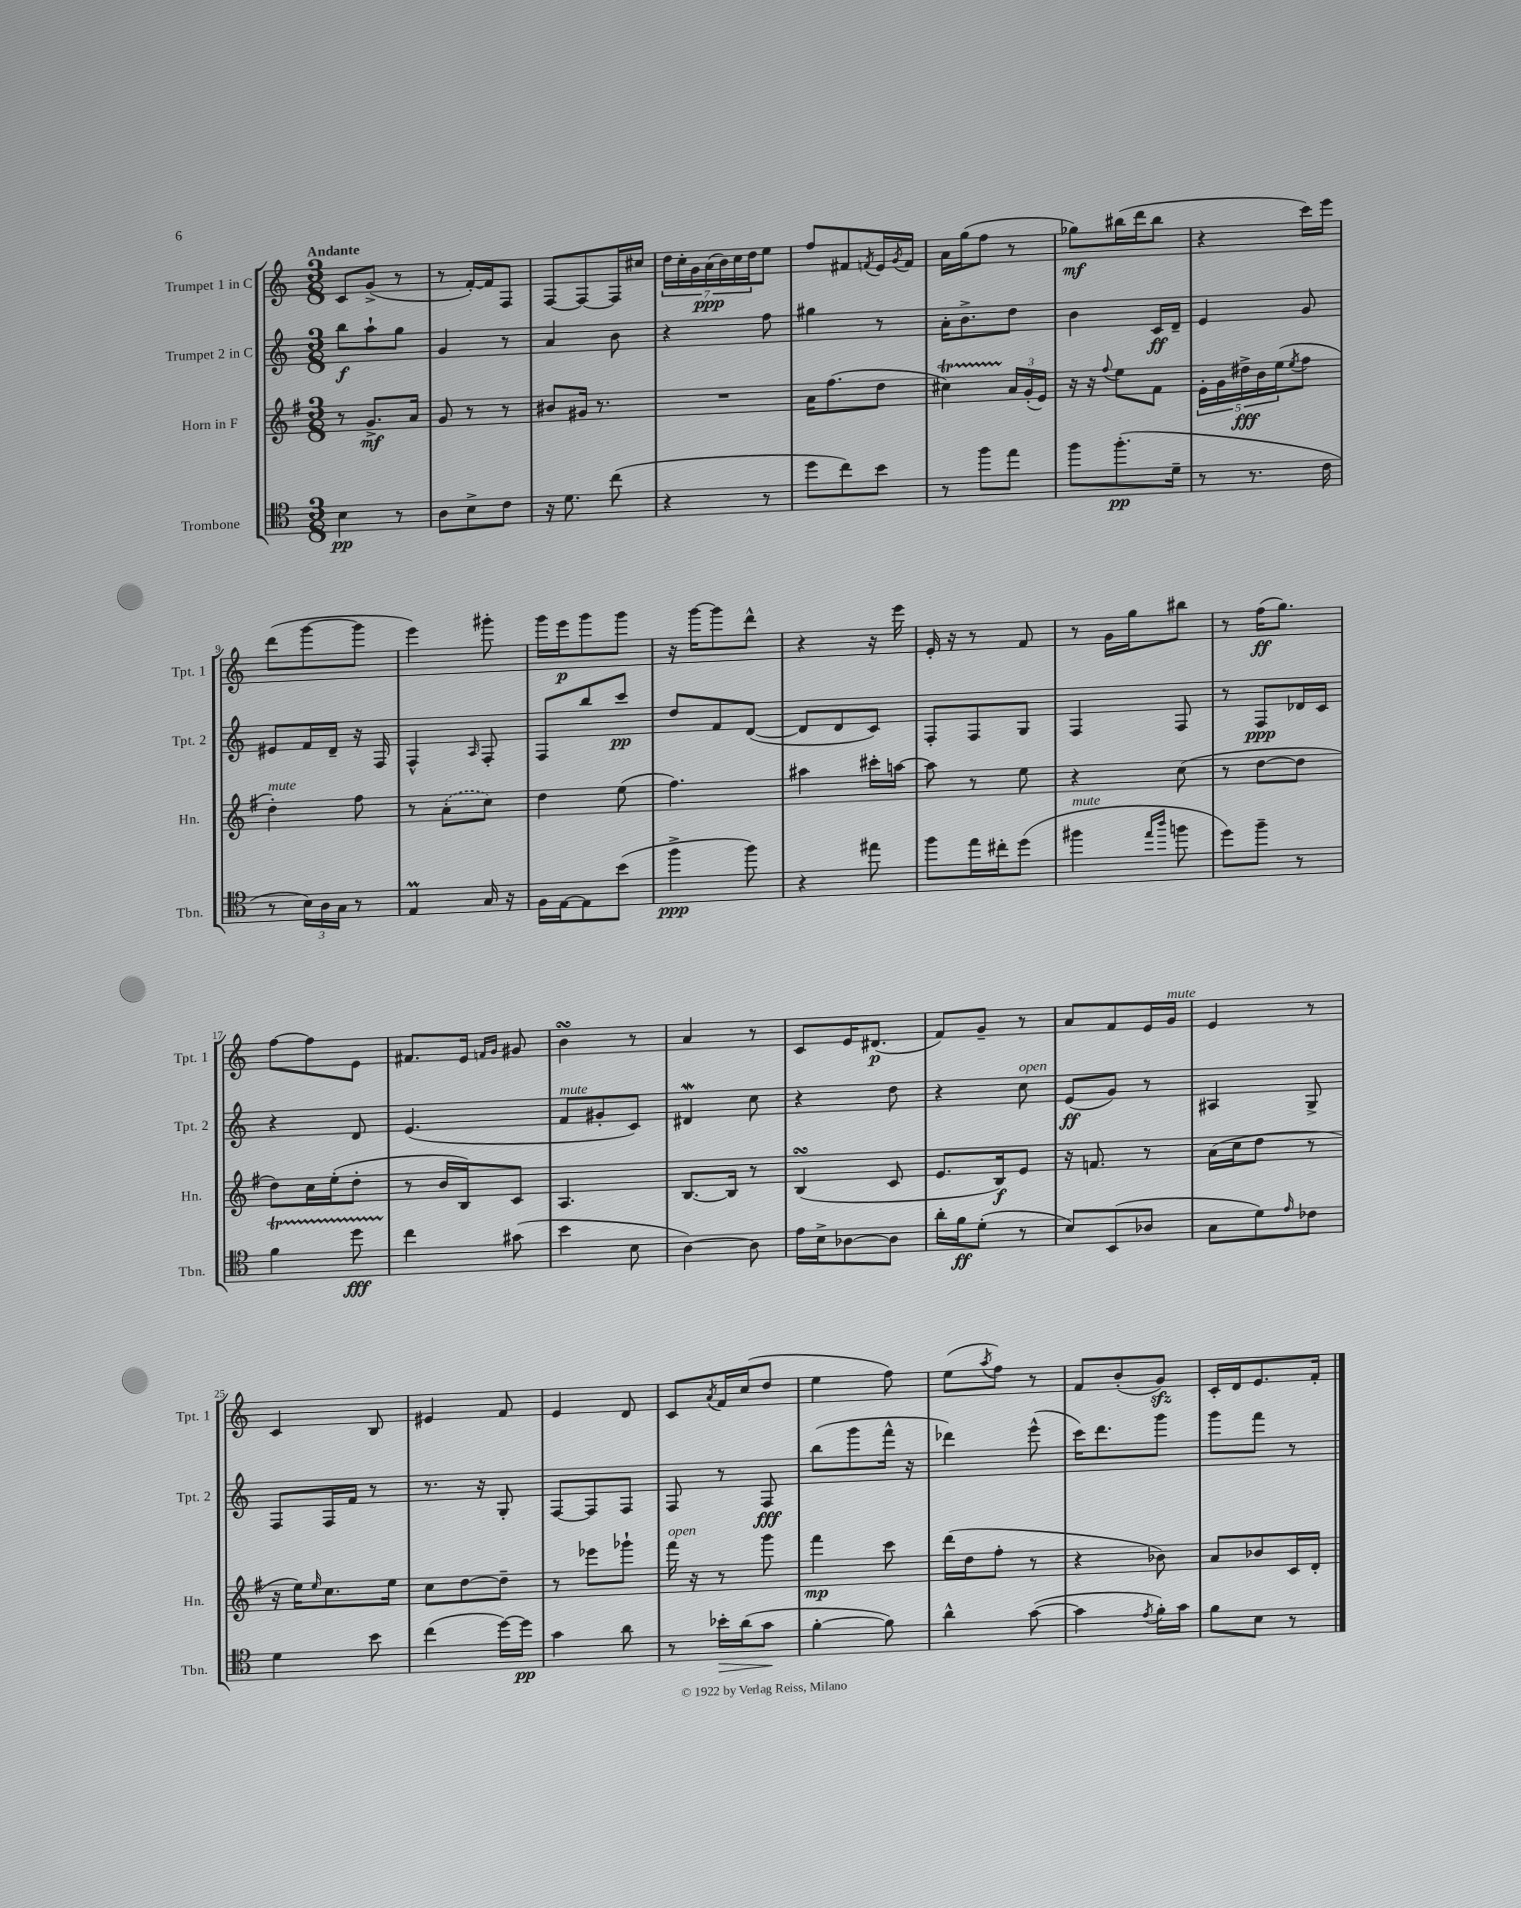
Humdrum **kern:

**kern	**kern	**kern	**kern
*staff4	*staff3	*staff2	*staff1
*clefC4	*clefG2	*clefG2	*clefG2
*k[]	*k[f#]	*k[]	*k[]
*M3/8	*M3/8	*M3/8	*M3/8
4B\	8r	8bb\L	8c/L
.	8.g^/L	8aa`\	(8g^/J
8r	.	8gg\J	8r
.	16a/Jk	.	.
=	=	=	=
8A\L	8g/	4g/	8r
8B^\	8r	.	[16f'/LL)
.	.	.	16f/]J
8c\J	8r	8r	8F/J
=	=	=	=
16r	8b#/L	4a/	[8F/L
8.d\	.	.	.
.	16g#/Jk	.	8F/_
.	8.r	.	.
(8cc\	.	8b\	16F/]L
.	.	.	16cc#/JJ
=	=	=	=
4r	4.r	4r	28dd\LL
.	.	.	28cc'\
.	.	.	28g\
.	.	.	(28a\
.	.	.	28b\)
.	.	.	28cc\
.	.	.	28dd\J
8r	.	8ff\	8ee\J
=	=	=	=
8dd\L	16a\LK	4gg#\	8ff/L
.	(8.ff#\	.	.
8cc\)	.	.	8f#/
.	.	.	8qf/
8b\J	8dd\J	8r	16e/L
.	.	.	8qg/
.	.	.	16f/JJ
=	=	=	=
8r	4cc#\)	16a'\LK	16a\LL
.	.	8.b^\	(16gg\J
8ff\L	.	.	8ff\J
8ee\J	24a/LL	8dd\J	8r
.	(24g'/	.	.
.	24e/JJ)	.	.
=	=	=	=
8ff\L	16r	4b\	8gg-\L)
.	16r	.	.
.	8qqff#/	.	.
(8.ff'\	8ee\L	.	(16bb#\L
.	.	.	16ddd\J
.	8f#\J	16c/LL	8bb#\J
16d~\Jk	.	16d~/JJ	.
=	=	=	=
8r	20e'\LL	4e/	4r
.	20g\	.	.
.	20dd#^\	.	.
8.r	.	.	.
.	20b\	.	.
.	(20ee\J	.	.
.	8qee/	.	.
.	8ff#\J	8g/	16ccc\LL)
16c\	.	.	16eee\JJ
=	=	=	=
8r	4dd'\)	8e#/L	(8ddd\L
24B\LL)	.	16f/L	[8ggg\
24A\	.	.	.
.	.	16d~/JJ	.
24G\JJ	.	.	.
8r	8ff#\	16r	8ggg\]J
.	.	16F/	.
=	=	=	=
4E/	8r	4F^^/	4eee\)
.	(8a'\L	.	.
.	.	16qqA/	.
16G/	8cc\J)	8F'/	8ggg#'\
16r	.	.	.
=	=	=	=
16F\LL	4dd\	8F/L	16ggg\LL
[16E\J	.	.	16eee\J
8E\]	.	8bb/	8ggg\
(8b\J	(8ee\	8ccc/J	8ggg\J
=	=	=	=
4ff^\	4.ff#\)	8dd/L	16r
.	.	.	[16ggg\LK
.	.	8f/	8ggg\]
8ff\)	.	([8d/J	8ddd^^\J
=	=	=	=
4r	4aa#\	8d/]L	4r
.	.	8d/	.
8ee#\	16ccc#'\LL	8c/J)	16r
.	[16aa\JJ	.	16eee\
=	=	=	=
8ff\L	8aa\]	8F'/L	16e'/
.	.	.	16r
16ee\L	8r	8F/	8r
16cc#'\J	.	.	.
(8dd\J	8ee\	8G/J	8f/
=	=	=	=
4ff#\	4r	4F/	8r
.	.	.	16g\LL
.	.	.	16gg\J
16qqee/LL	.	.	.
16qqaa/JJ	.	.	.
8ff\	(8cc\	8F/	8bb#\J
=	=	=	=
8dd\L)	8r	8r	8r
8ff~\J	[8dd\L	8F/L	(16ff\LK
.	.	.	8.gg\J)
8r	8dd\]J	16d-/L	.
.	.	16c/JJ	.
=	=	=	=
4f\	8dd\L)	4r	[8ff\L
.	16cc\L	.	8ff\]
.	(16ee'\J	.	.
8dd\	8dd'\J	8d/	8e\J
=	=	=	=
4cc\	8r	(4.e/	8.f#/L
.	16b/LL	.	.
.	16B/J)	.	16e/Jk
.	.	.	16qqf/LL
.	.	.	16qqg/JJ
(8g#\	8c/J	.	8g#/
=	=	=	=
4b\	4.A/	8f/L	4b\
.	.	8g#'/	.
8B\	.	8c/J)	8r
=	=	=	=
[4A\)	[8.B/L	4d#/	4a/
.	16B/]Jk	.	.
8A\]	8r	8cc\	8r
=	=	=	=
16e\LL	(4B/	4r	8c/L
16B^\J	.	.	.
[8A-\	.	.	16e/K
.	.	.	(8.d#/J
8A-\]J	8c/	8dd\	.
=	=	=	=
16a'\LL	8.e/L	4r	8f/L)
16f\J	.	.	.
(8d'\J	.	.	8g~/J
.	16B/k)	.	.
8r	8e/J	8cc\	8r
=	=	=	=
8B/L)	16r	(8e/L	8a/L
.	8.f/	.	.
(8BB/	.	8g/J)	8f/
8A-/J	8r	8r	16e/L
.	.	.	16g/JJ
=	=	=	=
8G\L	(16a\LL	4A#/	4e/
.	16cc\J	.	.
8d\)	8dd\J	.	.
16qqe/	.	.	.
8c-\J	8r	8G^/	8r
=	=	=	=
4d\	16r	8F/L	4c/
.	16ee\LK)	.	.
.	16qqee/	.	.
.	8.cc\	16F/L	.
.	.	16f/JJ	.
8b\	.	8r	8B/
.	16ee\Jk	.	.
=	=	=	=
(4cc\	8cc\L	8.r	4e#/
.	[8dd\	.	.
.	.	16r	.
[16dd\LL)	8dd~\]J	8G'/	8f/
16dd\]JJ	.	.	.
=	=	=	=
4g\	8r	[8F/L	4e/
.	8eee-\L	8F/]	.
8a\	8ggg-`\J	8F/J	8d/
=	=	=	=
8r	16fff#\	8F/	8c/L
.	16r	.	.
.	.	.	8qa/
16b-'\LL	8r	8r	16f/L
(16a\J	.	.	(16cc/J
8g\J	8ggg\	8F/	8dd/J
=	=	=	=
[4f'\	4fff#\	(8bb\L	4ee\
.	.	8ggg\	.
8f\])	8ccc\	16fff^^\Jk	8ff\)
.	.	16r	.
=	=	=	=
4a^^\	(16ddd\LL	4ddd-\)	(8ee\L
.	16dd\J	.	.
.	.	.	8qaa/
.	8ff#'\J	.	8ff\J)
([8g\	8r	(8eee^^\	8r
=	=	=	=
4g\]	4r	16ccc\LK)	8f/L
.	.	8.ddd\	.
.	.	.	(8b'/
8qe/	.	.	.
16f'\LL)	8b-\)	8ggg\J	8g/J)
16g\JJ	.	.	.
=	=	=	=
8f\L	8a/L	8ggg\L	16c'/LL
.	.	.	16d/J
8B\J	8b-/	8fff\J	8.e/
8r	16c/L	8r	.
.	16d'/JJ	.	16f'/Jk
==	==	==	==
*-	*-	*-	*-
